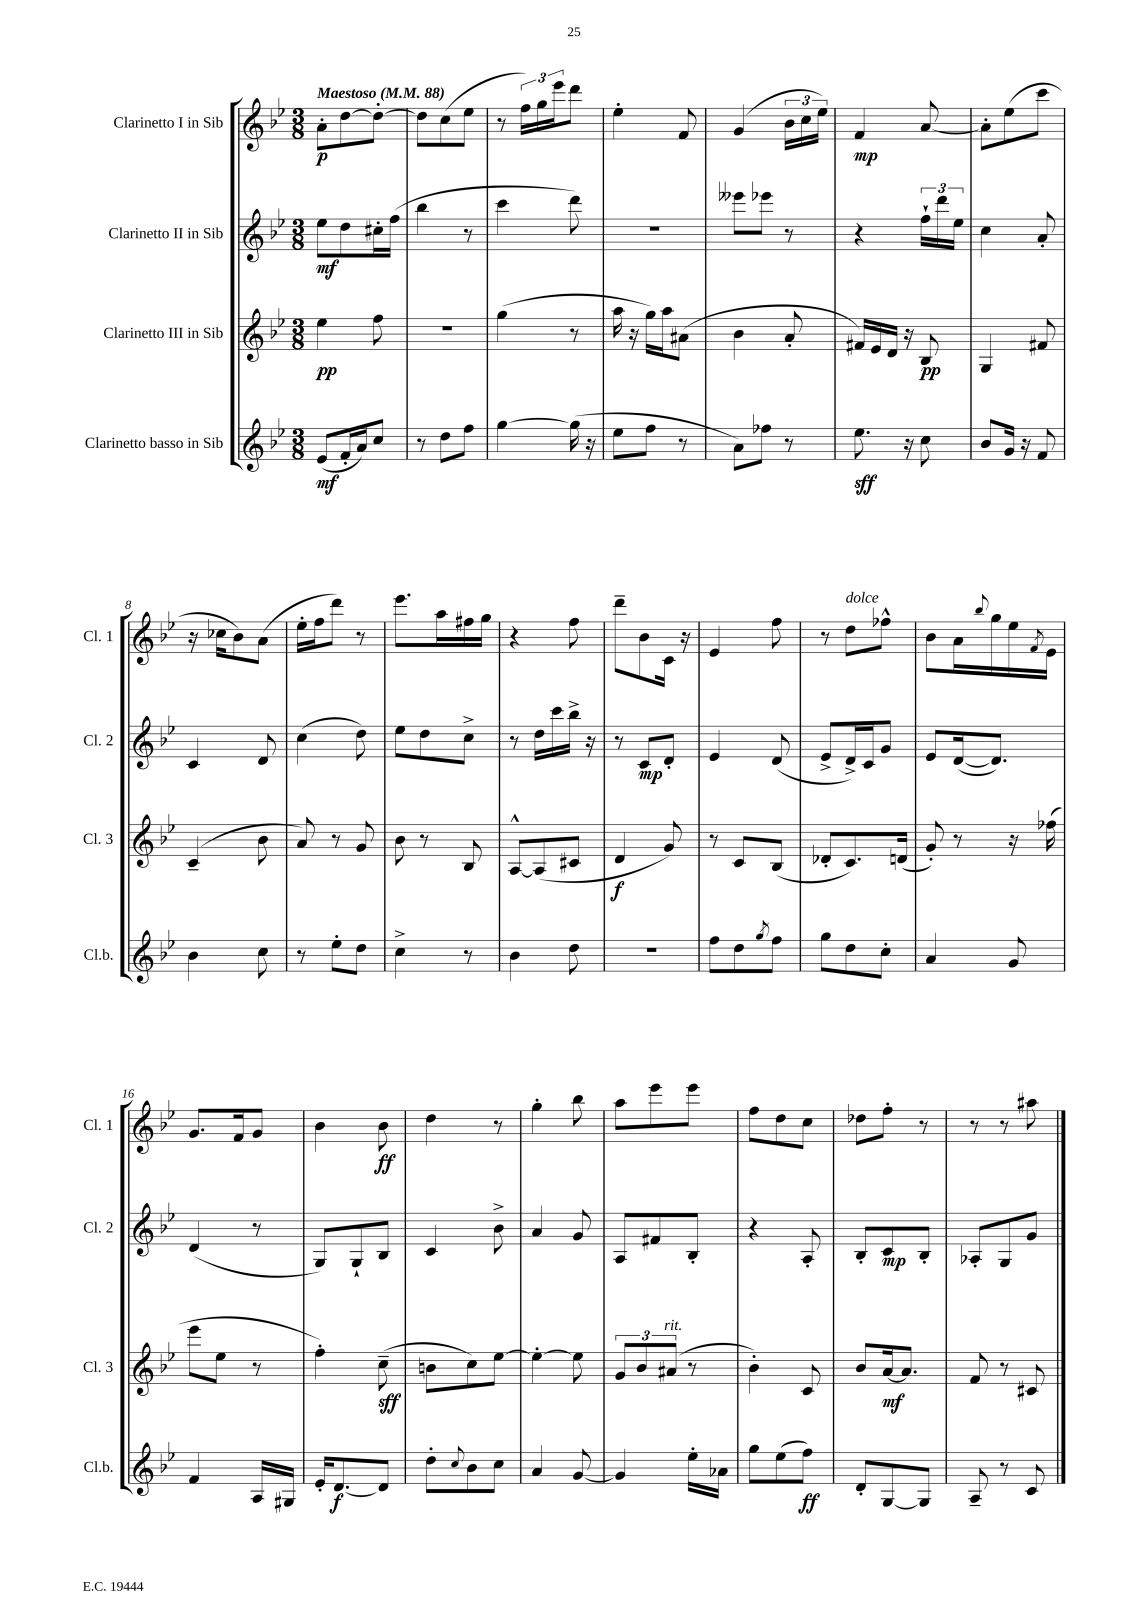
<<
\new StaffGroup <<
\new Staff = "s0" \with { instrumentName = "Clarinetto I in Sib" shortInstrumentName = "Cl. 1" } {
    \clef treble \key bes \major \numericTimeSignature \time 3/8 \tempo "Maestoso" 4 = 88
    a'8-.\p d''8~ d''8~-. |
    d''8 c''8( ees''8 |
    r8 \tuplet 3/2 { f''16) g''16 ees'''16 } d'''8 |
    ees''4-. f'8 |
    g'4( \tuplet 3/2 { bes'16 c''16 ees''16) } |
    f'4\mp a'8~ |
    a'8-. ees''8( c'''8 |
    r16 ces''16 bes'8) a'8( |
    ees''16-. f''16 d'''8) r8 |
    ees'''8. a''16 fis''16 g''16 |
    r4 f''8 |
    d'''8-- bes'8 c'16 r16 |
    ees'4 f''8 |
    r8 d''8^\markup { \italic "dolce" } fes''8-^ |
    bes'8 a'16 \appoggiatura { bes''8 } g''16 ees''16 \acciaccatura { f'8 } ees'16 |
    g'8. f'16 g'8 |
    bes'4 bes'8\ff |
    d''4 r8 |
    g''4-. bes''8 |
    a''8 ees'''8 ees'''8 |
    f''8 d''8 c''8 |
    des''8 f''8-. r8 |
    r8 r8 ais''8 \bar "|." |
}
\new Staff = "s1" \with { instrumentName = "Clarinetto II in Sib" shortInstrumentName = "Cl. 2" } {
    \clef treble \key bes \major \numericTimeSignature \time 3/8
    ees''8\mf d''8 cis''16-. f''16( |
    bes''4 r8 |
    c'''4 d'''8) |
    R4. |
    eeses'''8 ees'''8 r8 |
    r4 \tuplet 3/2 { f''16-! d'''16 ees''16 } |
    c''4 a'8-. |
    c'4 d'8 |
    c''4( d''8) |
    ees''8 d''8 c''8-> |
    r8 d''16 c'''16 bes''16-> r16 |
    r8 c'8\mp d'8-. |
    ees'4 d'8( |
    ees'8-> d'16->) c'16 g'8 |
    ees'8 d'16~( d'8.) |
    d'4( r8 |
    g8) g8-! bes8 |
    c'4 bes'8-> |
    a'4 g'8 |
    a8 fis'8 bes8-. |
    r4 a8-. |
    bes8-. c'8\mp bes8-. |
    aes8-. g8 g'8 \bar "|." |
}
\new Staff = "s2" \with { instrumentName = "Clarinetto III in Sib" shortInstrumentName = "Cl. 3" } {
    \clef treble \key bes \major \numericTimeSignature \time 3/8
    ees''4\pp f''8 |
    R4. |
    g''4( r8 |
    a''16 r16 g''16) a''16 ais'8( |
    bes'4 a'8-. |
    fis'16) ees'16 d'16 r16 bes8\pp |
    g4 fis'8 |
    c'4--( bes'8 |
    a'8) r8 g'8 |
    bes'8 r8 bes8 |
    a8~-^ a8( cis'8 |
    d'4\f g'8) |
    r8 c'8 bes8( |
    des'8-. c'8.) d'16( |
    g'8-.) r8 r16 fes''16( |
    ees'''8 ees''8 r8 |
    f''4-.) c''8--\sff( |
    b'8 c''8) ees''8~ |
    ees''4~-. ees''8 |
    \tuplet 3/2 { g'8 bes'8 ais'8^\markup { \italic "rit." }( } r8 |
    bes'4-.) c'8 |
    bes'8 a'16~\mf a'8. |
    f'8 r8 cis'8 \bar "|." |
}
\new Staff = "s3" \with { instrumentName = "Clarinetto basso in Sib" shortInstrumentName = "Cl.b." } {
    \clef treble \key bes \major \numericTimeSignature \time 3/8
    ees'8\mf( f'16-. a'16) c''8 |
    r8 d''8 f''8 |
    g''4~ g''16( r16 |
    ees''8 f''8 r8 |
    a'8) fes''8 r8 |
    ees''8.\sff r16 c''8 |
    bes'8 g'16 r16 f'8 |
    bes'4 c''8 |
    r8 ees''8-. d''8 |
    c''4-> r8 |
    bes'4 d''8 |
    R4. |
    f''8 d''8 \acciaccatura { g''8 } f''8 |
    g''8 d''8 c''8-. |
    a'4 g'8 |
    f'4 a16 gis16 |
    ees'16-. d'8.~\f d'8 |
    d''8-. \appoggiatura { c''8 } bes'8 c''8 |
    a'4 g'8~ |
    g'4 ees''16-. aes'16 |
    g''8 ees''8( f''8\ff) |
    d'8-. g8~ g8 |
    a8-- r8 c'8 \bar "|." |
}
>>
>>
